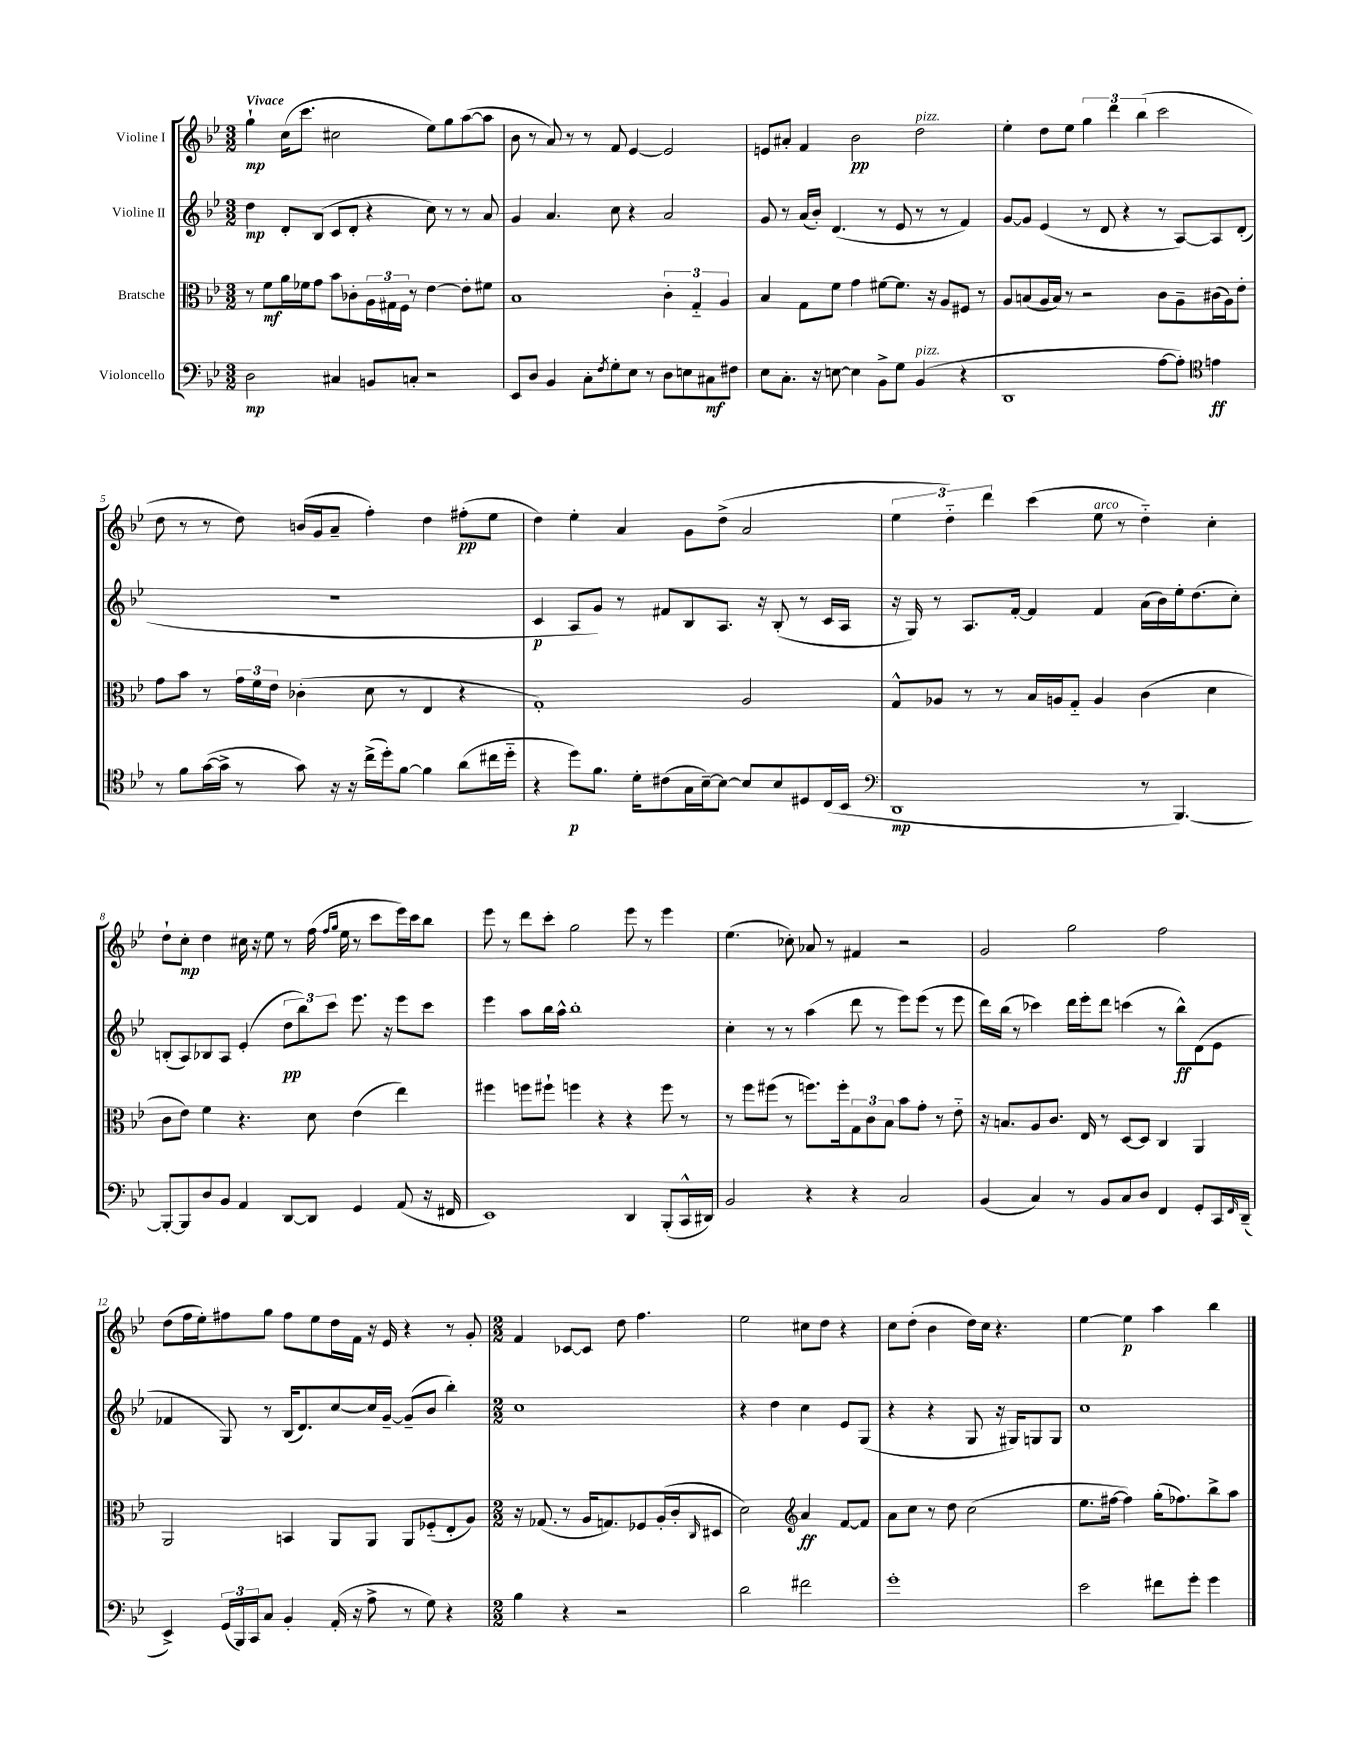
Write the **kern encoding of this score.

**kern	**dynam	**kern	**dynam	**kern	**dynam	**kern	**dynam
*part4	*part4	*part3	*part3	*part2	*part2	*part1	*part1
*staff4	*staff4	*staff3	*staff3	*staff2	*staff2	*staff1	*staff1
*I"Violoncello	*	*I"Bratsche	*	*I"Violine II	*	*I"Violine I	*
*clefF4	*	*clefC3	*	*clefG2	*	*clefG2	*
*k[b-e-]	*	*k[b-e-]	*	*k[b-e-]	*	*k[b-e-]	*
*M3/2	*	*M3/2	*	*M3/2	*	*M3/2	*
=1	=1	=1	=1	=1	=1	=1	=1
!	!	!	!	!	!	!LO:TX:a:B:t=Vivace	!
2D\	mp	8r	.	4dd\	mp	4gg`\	mp
.	.	8f\L	mf	.	.	.	.
.	.	16a\L	.	8d'/L	.	(16cc\KL	.
.	.	16f-X\J	.	.	.	8.ccc\J	.
.	.	8g\J	.	(8B-/J	.	.	.
4C#X/	.	8b-\L	.	8c/L	.	2cc#X\	.
.	.	8c-X'\	.	8d'/J	.	.	.
8BBn/L	.	24A\L	.	4r	.	.	.
.	.	24G#X\	.	.	.	.	.
.	.	24F\JJ	.	.	.	.	.
8Cn'/J	.	8r	.	.	.	.	.
2r	.	[4e-\	.	8cc\)	.	8ee-\L)	.
.	.	.	.	8r	.	8gg\	.
.	.	8e-'\L]	.	8r	.	([8aa\	.
.	.	8f#X\J	.	8a/	.	8aa\J]	.
=2	=2	=2	=2	=2	=2	=2	=2
8EE-/L	.	1B-	.	4g/	.	8b-\	.
8D/J	.	.	.	.	.	8r	.
4BB-/	.	.	.	4.a/	.	8a/)	.
.	.	.	.	.	.	8r	.
8C'\L	.	.	.	.	.	8r	.
8qF/	.	.	.	.	.	.	.
8G'\	.	.	.	8cc\	.	8f/	.
8E-\J	.	.	.	4r	.	[4e-/	.
8r	.	.	.	.	.	.	.
8D\L	.	6c'\	.	2a/	.	2e-/]	.
8En\	.	.	.	.	.	.	.
.	.	6G/	.	.	.	.	.
8C#X\	mf	.	.	.	.	.	.
.	.	6A/	.	.	.	.	.
8F#X\J	.	.	.	.	.	.	.
=3	=3	=3	=3	=3	=3	=3	=3
8E-\L	.	4B-/	.	8g/	.	8en/L	.
8.C'\J	.	.	.	8r	.	8a#X'/J	.
.	.	8G\L	.	(16a/LL	.	4f/	.
16r	.	.	.	16b-'/JJ)	.	.	.
[8En\	.	8f\J	.	(4.d/	.	.	.
4E\]	.	4g\	.	.	.	2b-\	pp
8BB-^\L	.	[8f#X\L	.	8r	.	.	.
8G\J	.	8.f#\J]	.	8e-/	.	.	.
!	!	!	!	!	!	!LO:TX:a:i:t=pizz.	!
!LO:TX:a:i:t=pizz.	!	!	!	!	!	!	!
(4BB-/	.	.	.	8r	.	2dd\	.
.	.	16r	.	.	.	.	.
.	.	8A/L	.	8r	.	.	.
4r	.	8F#X/J	.	4f/)	.	.	.
.	.	8r	.	.	.	.	.
=4	=4	=4	=4	=4	=4	=4	=4
1DD	.	8A/L	.	[8g/L	.	4ee-'\	.
.	.	(8Bn/	.	8g/J]	.	.	.
.	.	16A/L	.	(4e-/	.	8dd\L	.
.	.	16B/JJ)	.	.	.	.	.
.	.	8r	.	.	.	8ee-\J	.
.	.	2r	.	8r	.	6gg\	.
.	.	.	.	8d/	.	.	.
.	.	.	.	.	.	6ddd\	.
.	.	.	.	4r	.	.	.
.	.	.	.	.	.	(6bb-\	.
[8A\L	.	8c\L	.	8r	.	2ccc\	.
8A'\J])	.	8A~\	.	[8A/L)	.	.	.
*clefC4	*	*	*	*	*	*	*
4en\	ff	(16c#X\L	.	8A/]	.	.	.
.	.	16A\J)	.	.	.	.	.
.	.	8e-'\J	.	(8d'/J	.	.	.
!!LO:LB:g=z
=5	=5	=5	=5	=5	=5	=5	=5
8r	.	8g\L	.	1.r	.	8dd\	.
8f\L	.	8b-\J	.	.	.	8r	.
([16g\L	.	8r	.	.	.	8r	.
16g^\JJ]	.	.	.	.	.	.	.
8r	.	24g\LL	.	.	.	8dd\)	.
.	.	24f\	.	.	.	.	.
.	.	24e-\JJ	.	.	.	.	.
8g\)	.	(4c-X'\	.	.	.	(16bn/LL	.
.	.	.	.	.	.	16g/J	.
16r	.	.	.	.	.	8a~/J	.
16r	.	.	.	.	.	.	.
(16cc^\LL	.	8d\	.	.	.	4ff'\)	.
16dd'\J)	.	.	.	.	.	.	.
[8f\J	.	8r	.	.	.	.	.
4f\]	.	4E-/	.	.	.	4dd\	.
(8a\L	.	4r	.	.	.	(8ff#X'\L	pp
16cc#X\L	.	.	.	.	.	8ee-\J	.
16dd\JJ	.	.	.	.	.	.	.
=6	=6	=6	=6	=6	=6	=6	=6
4r	.	1G')	.	4c/	p	4dd\)	.
8dd\L)	p	.	.	8A/L	.	4ee-'\	.
8.f\J	.	.	.	8g/J)	.	.	.
.	.	.	.	8r	.	4a/	.
16d'\KL	.	.	.	.	.	.	.
(8c#X\	.	.	.	8f#X/L	.	.	.
16G\L	.	.	.	8B-/	.	8g\L	.
[16B-~\J)	.	.	.	.	.	.	.
8B-\J_	.	.	.	8.A/J	.	(8dd^\J	.
8B-/L]	.	2A/	.	.	.	2a/	.
.	.	.	.	16r	.	.	.
8B-/	.	.	.	(8B-'/	.	.	.
8D#X/	.	.	.	8r	.	.	.
(16C/L	.	.	.	16c/LL	.	.	.
16BB-/JJ	.	.	.	16A/JJ	.	.	.
=7	=7	=7	=7	=7	=7	=7	=7
*clefF4	*	*	*	*	*	*	*
1DD	mp	8G^^/L	.	16r	.	6ee-\	.
.	.	.	.	16G/)	.	.	.
.	.	8A-X/J	.	8r	.	.	.
.	.	.	.	.	.	6dd\)	.
.	.	8r	.	8.A/L	.	.	.
.	.	.	.	.	.	6ddd\	.
.	.	8r	.	.	.	.	.
.	.	.	.	[16f'/Jk	.	.	.
.	.	16B-/LL	.	4f/]	.	(4ccc\	.
.	.	16An/J	.	.	.	.	.
.	.	8G/J	.	.	.	.	.
!	!	!	!	!	!	!LO:TX:a:i:t=arco	!
.	.	4A/	.	4f/	.	8ee-\	.
.	.	.	.	.	.	8r	.
8r	.	(4c\	.	(16a\LL	.	4dd\)	.
.	.	.	.	16b-\)	.	.	.
[4.BBB-/)	.	.	.	16ee-'\J	.	.	.
.	.	.	.	(8.dd\	.	.	.
.	.	4d\	.	.	.	4cc'\	.
.	.	.	.	8cc'\J)	.	.	.
!!LO:LB:g=z
=8	=8	=8	=8	=8	=8	=8	=8
8BBB-'/L_	.	8c\L	.	(8Bn'/L	.	8dd`\L	.
8BBB-/]	.	8e-\J)	.	8A/)	.	8cc'\J	mp
8D/	.	4f\	.	8B-X/	.	4dd\	.
8BB-/J	.	.	.	8A/J	.	.	.
4AA/	.	4.r	.	(4e-'/	.	16cc#X\	.
.	.	.	.	.	.	16r	.
.	.	.	.	.	.	8ee-\	.
[8DD/L	.	.	.	12dd\L	pp	8r	.
.	.	.	.	12bb-\)	.	.	.
8DD/J]	.	8d\	.	.	.	(16ff\	.
.	.	.	.	12ccc\J	.	.	.
.	.	.	.	.	.	16qqff/LL	.
.	.	.	.	.	.	16qqgg/JJ	.
.	.	.	.	.	.	16ee-\	.
4GG/	.	(4e-\	.	8.eee-\	.	8r	.
.	.	.	.	.	.	8ccc\L	.
.	.	.	.	16r	.	.	.
(8AA/	.	4ee-\)	.	8eee-\L	.	16eee-\L)	.
.	.	.	.	.	.	16ccc\J	.
16r	.	.	.	8ccc\J	.	8bb-\J	.
16FF#X/	.	.	.	.	.	.	.
=9	=9	=9	=9	=9	=9	=9	=9
1EE-)	.	4ff#X\	.	4eee-\	.	8eee-\	.
.	.	.	.	.	.	8r	.
.	.	8ffn\L	.	8aa\L	.	8ddd\L	.
.	.	8ff#X`\J	.	16bb-\L	.	8ccc'\J	.
.	.	.	.	16aa^^\JJ	.	.	.
.	.	4ffn\	.	1bb-'	.	2gg\	.
.	.	4r	.	.	.	.	.
4DD/	.	4r	.	.	.	8eee-\	.
.	.	.	.	.	.	8r	.
(8BBB-'/L	.	8ff\	.	.	.	4eee-\	.
16CC^^/L	.	8r	.	.	.	.	.
16DD#X/JJ)	.	.	.	.	.	.	.
=10	=10	=10	=10	=10	=10	=10	=10
2BB-/	.	8r	.	4cc'\	.	(4.ee-\	.
.	.	8ff\L	.	.	.	.	.
.	.	(8ff#X\J	.	8r	.	.	.
.	.	8r	.	8r	.	8cc-X'\)	.
4r	.	8.ffn\L)	.	(4aa\	.	8a-X/	.
.	.	.	.	.	.	8r	.
.	.	16ff'\k	.	.	.	.	.
4r	.	12G\	.	8ddd\	.	4f#X/	.
.	.	12c\	.	.	.	.	.
.	.	.	.	8r	.	.	.
.	.	12B-\J	.	.	.	.	.
2C/	.	8b-\L	.	8eee-\L)	.	2r	.
.	.	8g'\J	.	(8eee-\J	.	.	.
.	.	8r	.	8r	.	.	.
.	.	8e-\	.	8eee-\	.	.	.
=11	=11	=11	=11	=11	=11	=11	=11
(4BB-/	.	16r	.	16ddd\LL)	.	2g/	.
.	.	8.Bn/L	.	(16bb-\JJ	.	.	.
.	.	.	.	8r	.	.	.
4C/)	.	8A/	.	4ccc-X\)	.	.	.
.	.	8.c/J	.	.	.	.	.
8r	.	.	.	16ddd\LL	.	2gg\	.
.	.	16E-/	.	16eee-'\J	.	.	.
8BB-/L	.	8r	.	8ddd\J	.	.	.
8C/	.	[8D/L	.	(4cccn\	.	.	.
8D/J	.	8D/J]	.	.	.	.	.
4FF/	.	4C/	.	8r	.	2ff\	.
.	.	.	.	8bb-^^\L)	ff	.	.
8GG'/L	.	4AA/	.	(8d\	.	.	.
16CC/L	.	.	.	8e-\J	.	.	.
16qqFF/	.	.	.	.	.	.	.
(16DD~/JJ	.	.	.	.	.	.	.
!!LO:LB:g=z
=12	=12	=12	=12	=12	=12	=12	=12
4EE-^/)	.	2AA/	.	4f-X/	.	(8dd\L	.
.	.	.	.	.	.	16ff\L	.
.	.	.	.	.	.	16ee-'\J)	.
(24GG/LL	.	.	.	8G/)	.	8ff#X\	.
24BBB-/)	.	.	.	.	.	.	.
24CC/J	.	.	.	.	.	.	.
8C/J	.	.	.	8r	.	8gg\J	.
4BB-'/	.	4BBn/	.	(16B-/KL	.	8ff#\L	.
.	.	.	.	8.d/)	.	.	.
.	.	.	.	.	.	8ee-\	.
(16AA'/	.	8AA/L	.	[8cc/	.	16dd\L	.
16r	.	.	.	.	.	16f\JJ	.
8A^\	.	8AA/J	.	16cc/L]	.	16r	.
.	.	.	.	[16g~/JJ	.	16e-/	.
8r	.	8AA/L	.	(8g~/L]	.	4r	.
8G\)	.	(8F-X/	.	8b-/J	.	.	.
4r	.	8E-'/	.	4bb-'\)	.	8r	.
.	.	8A/J)	.	.	.	8g'/	.
=13	=13	=13	=13	=13	=13	=13	=13
*M2/2	*	*M2/2	*	*M2/2	*	*M2/2	*
4B-\	.	16r	.	1cc	.	4f/	.
.	.	(8.G-X/	.	.	.	.	.
4r	.	8r	.	.	.	[8c-X/L	.
.	.	16A/KL	.	.	.	8c-/J]	.
.	.	8.Gn/)	.	.	.	.	.
2r	.	.	.	.	.	8dd\	.
.	.	8F-X/	.	.	.	4.ff\	.
.	.	(16A'/L	.	.	.	.	.
.	.	16c'/J	.	.	.	.	.
.	.	16qqC/	.	.	.	.	.
.	.	8D#X/J	.	.	.	.	.
=14	=14	=14	=14	=14	=14	=14	=14
2d\	.	2d\)	.	4r	.	2ee-\	.
.	.	.	.	4dd\	.	.	.
*	*	*clefG2	*	*	*	*	*
2f#X\	.	4a/	ff	4cc\	.	8cc#X\L	.
.	.	.	.	.	.	8dd\J	.
.	.	[8f/L	.	8e-/L	.	4r	.
.	.	8f/J]	.	(8G/J	.	.	.
=15	=15	=15	=15	=15	=15	=15	=15
1g'	.	8a\L	.	4r	.	8cc\L	.
.	.	8cc\J	.	.	.	(8dd'\J	.
.	.	8r	.	4r	.	4b-\	.
.	.	8dd\	.	.	.	.	.
.	.	(2cc\	.	8G/	.	16dd\LL)	.
.	.	.	.	.	.	16cc\JJ	.
.	.	.	.	16r	.	4.r	.
.	.	.	.	16G#X/KL)	.	.	.
.	.	.	.	8Gn/	.	.	.
.	.	.	.	8G/J	.	.	.
=16	=16	=16	=16	=16	=16	=16	=16
2e-\	.	8.ee-\L	.	1cc	.	[4ee-\	.
.	.	[16ff#X\Jk	.	.	.	.	.
.	.	4ff#\])	.	.	.	4ee-\]	p
8f#X\L	.	(16gg'\KL	.	.	.	4aa\	.
.	.	8.ff-X\)	.	.	.	.	.
8g'\J	.	.	.	.	.	.	.
4g\	.	8bb-^\	.	.	.	4bb-\	.
.	.	8aa\J	.	.	.	.	.
==	==	==	==	==	==	==	==
*-	*-	*-	*-	*-	*-	*-	*-
